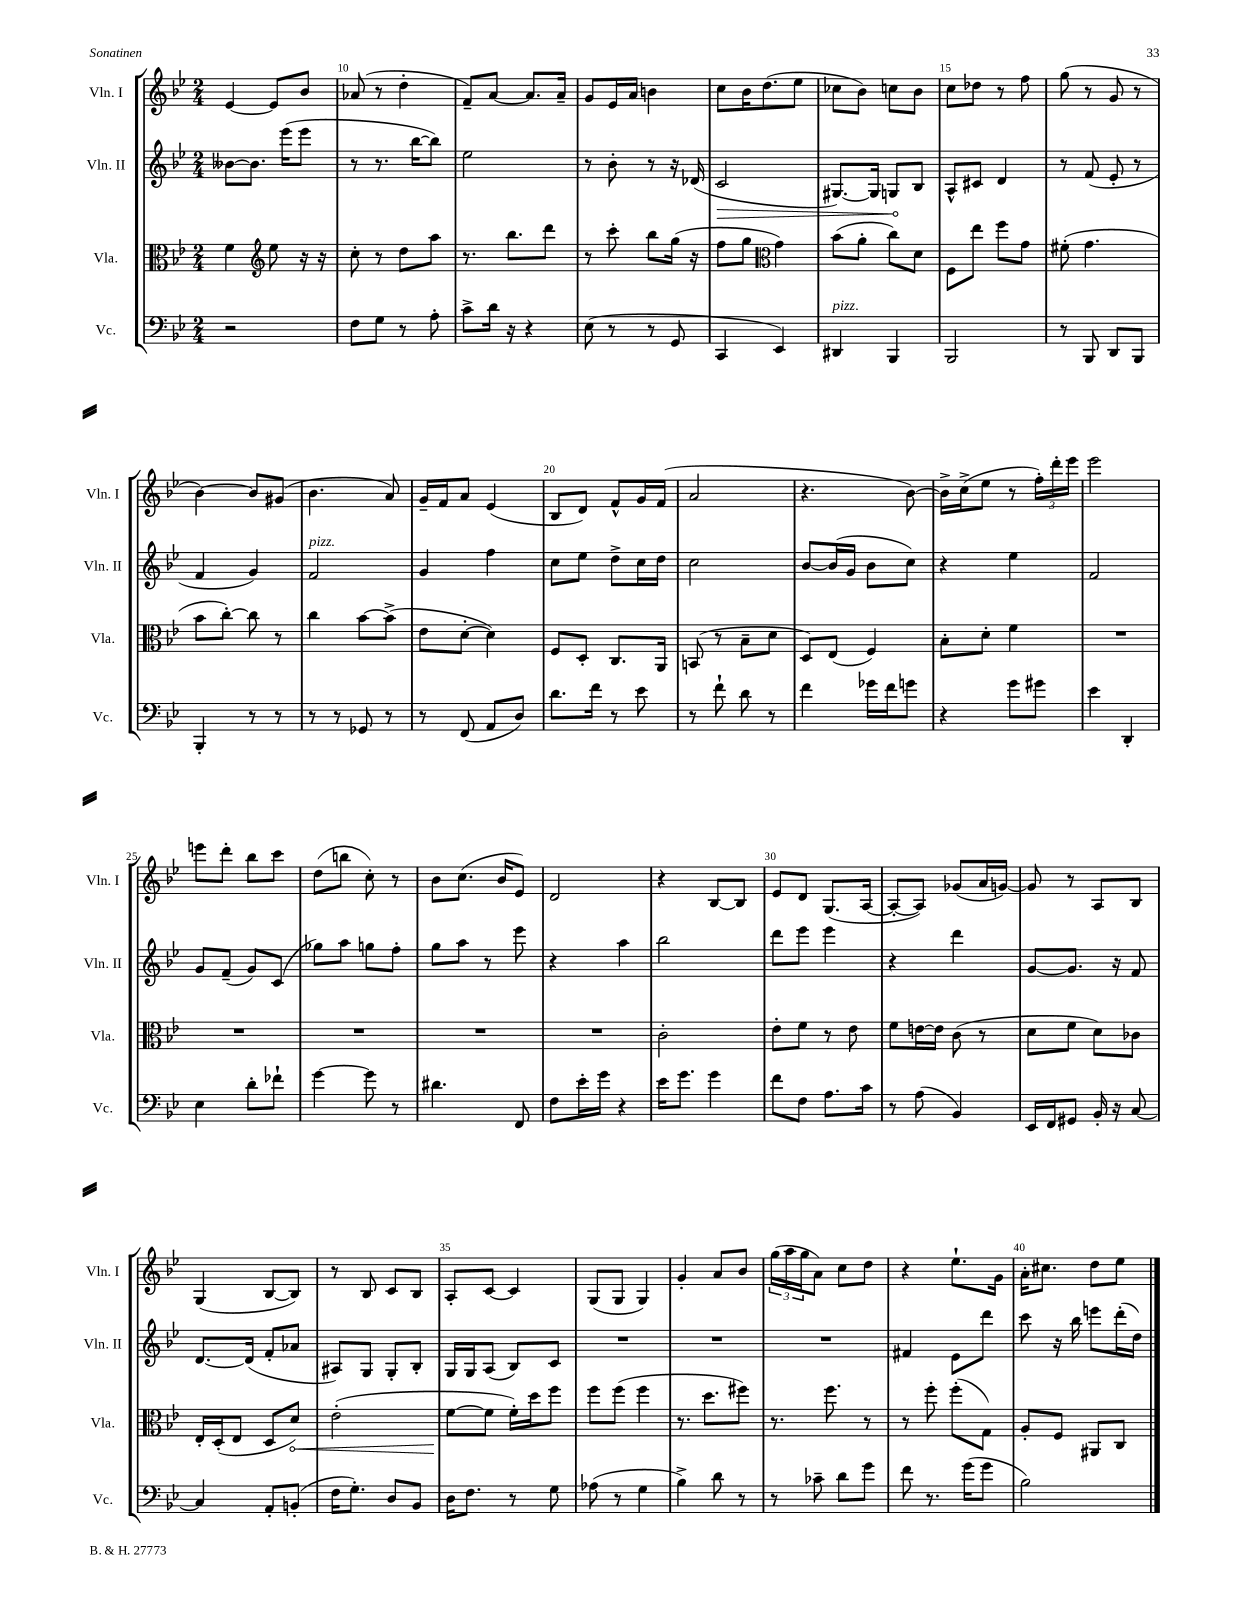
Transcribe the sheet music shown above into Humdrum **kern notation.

**kern	**kern	**dynam	**kern	**dynam	**kern
*part4	*part3	*part3	*part2	*part2	*part1
*staff4	*staff3	*staff3	*staff2	*staff2	*staff1
*I"Vc.	*I"Vla.	*	*I"Vln. II	*	*I"Vln. I
*I'Vc.	*I'Vla.	*	*I'Vln. II	*	*I'Vln. I
*clefF4	*clefC3	*	*clefG2	*	*clefG2
*k[b-e-]	*k[b-e-]	*	*k[b-e-]	*	*k[b-e-]
*M2/4	*M2/4	*	*M2/4	*	*M2/4
=9	=9	=9	=9	=9	=9
2r	4f\	.	[8b--X\L	.	[4e-/
.	.	.	8.b--\J]	.	.
*	*clefG2	*	*	*	*
.	8ee-\	.	.	.	8e-/L]
.	.	.	(16eee-\KL	.	.
.	16r	.	8eee-\J	.	8b-/J
.	16r	.	.	.	.
=10	=10	=10	=10	=10	=10
8F\L	8cc'\	.	8r	.	(8a-X/
8G\J	8r	.	8.r	.	8r
8r	8dd\L	.	.	.	4dd'\
.	.	.	[16bb-\KL	.	.
8A'\	8aa\J	.	8bb-\J])	.	.
=11	=11	=11	=11	=11	=11
8c^\L	8.r	.	2ee-\	.	8f~/L)
16d\Jk	.	.	.	.	[8a/J
16r	8.bb-\L	.	.	.	.
4r	.	.	.	.	8.a/L]
.	8ddd\J	.	.	.	.
.	.	.	.	.	16a~/Jk
=12	=12	=12	=12	=12	=12
(8E-\	8r	.	8r	.	8g/L
8r	8ccc'\	.	8b-'\	.	16e-/L
.	.	.	.	.	16a/JJ
8r	8bb-\L	.	8r	.	4bn\
8GG/	(16gg\Jk	.	16r	.	.
.	16r	.	(16d-X/	.	.
=13	=13	=13	=13	=13	=13
!	!	!	!	!LO:HP:b	!
4CC/	8ff\L	.	2c/	>	8cc\L
.	8gg\J	.	.	.	16b-\K
.	.	.	.	.	(8.dd\
*	*clefC3	*	*	*	*
4EE-/)	4g\)	.	.	.	.
.	.	.	.	.	8ee-\J
=14	=14	=14	=14	=14	=14
!LO:TX:a:i:t=pizz.	!	!	!	!	!
4DD#X/	(8b-\L	.	[8.G#X/L)	.	8cc-X\L
.	8a'\J	.	.	.	8b-\J)
.	.	.	16G#/Jk]	.	.
4BBB-/	8cc\L)	.	8Gn/L	.	8ccn\L
.	8d\J	.	8B-/J	]	8b-\J
=15	=15	=15	=15	=15	=15
2BBB-/	8F\L	.	8A^^/L	.	8cc\L
.	8ee-\J	.	8c#X/J	.	8dd-X\J
.	8ff\L	.	4d/	.	8r
.	8g\J	.	.	.	8ff\
=16	=16	=16	=16	=16	=16
8r	(8f#X'\	.	8r	.	(8gg\
8BBB-/	4.g\	.	(8f/	.	8r
8DD/L	.	.	8e-'/	.	8g/
8BBB-/J	.	.	8r	.	8r
!!LO:LB:g=z
=17	=17	=17	=17	=17	=17
4BBB-'/	8b-\L	.	4f/	.	[4b-\)
.	[8cc'\J)	.	.	.	.
8r	8cc\]	.	4g/)	.	8b-/L]
8r	8r	.	.	.	(8g#X/J
=18	=18	=18	=18	=18	=18
!	!	!	!LO:TX:a:i:t=pizz.	!	!
8r	4cc\	.	2f/	.	4.b-\
8r	.	.	.	.	.
8GG-X/	[8b-\L	.	.	.	.
8r	(8b-^\J]	.	.	.	8a/)
=19	=19	=19	=19	=19	=19
8r	8e-\L	.	4g/	.	16g~/LL
.	.	.	.	.	16f/J
(8FF/	[8d'\J	.	.	.	8a/J
8AA/L	4d\])	.	4ff\	.	(4e-/
8D/J)	.	.	.	.	.
=20	=20	=20	=20	=20	=20
8.d\L	8F/L	.	8cc\L	.	8B-/L
.	8D'/J	.	8ee-\J	.	8d/J)
16f\Jk	.	.	.	.	.
8r	8.C/L	.	8dd^\L	.	8f^^/L
8e-\	.	.	16cc\L	.	16g/L
.	16AA/Jk	.	16dd\JJ	.	(16f/JJ
=21	=21	=21	=21	=21	=21
8r	(8BBn/	.	2cc\	.	2a/
8f`\	8r	.	.	.	.
8d\	8B-~\L	.	.	.	.
8r	8d\J	.	.	.	.
=22	=22	=22	=22	=22	=22
4f\	8D/L)	.	[8b-/L	.	4.r
.	(8E-/J	.	(16b-/L]	.	.
.	.	.	16g/JJ	.	.
16g-X\LL	4F/)	.	8b-\L	.	.
16f\J	.	.	.	.	.
8gn\J	.	.	8cc\J)	.	[8b-\)
=23	=23	=23	=23	=23	=23
4r	8B-'\L	.	4r	.	16b-^\LL]
.	.	.	.	.	(16cc^\J
.	8d'\J	.	.	.	8ee-\J
8g\L	4f\	.	4ee-\	.	8r
8g#X\J	.	.	.	.	24ff'\LL)
.	.	.	.	.	24ddd'\
.	.	.	.	.	24eee-\JJ
=24	=24	=24	=24	=24	=24
4e-\	2r	.	2f/	.	2eee-\
4DD'/	.	.	.	.	.
!!LO:LB:g=z
=25	=25	=25	=25	=25	=25
4E-\	2r	.	8g/L	.	8eeen\L
.	.	.	(8f~/J	.	8ddd'\J
8d'\L	.	.	8g/L)	.	8bb-\L
8f-X`\J	.	.	(8c/J	.	8ccc\J
=26	=26	=26	=26	=26	=26
[4g\	2r	.	8gg-X\L)	.	(8dd\L
.	.	.	8aa\J	.	8bbn\J
8g\]	.	.	8ggn\L	.	8cc'\)
8r	.	.	8ff'\J	.	8r
=27	=27	=27	=27	=27	=27
4.d#X\	2r	.	8gg\L	.	8b-\L
.	.	.	8aa\J	.	(8.cc\J
.	.	.	8r	.	.
.	.	.	.	.	16b-/KL
8FF/	.	.	8eee-\	.	8e-/J)
=28	=28	=28	=28	=28	=28
8F\L	2r	.	4r	.	2d/
16e-'\L	.	.	.	.	.
16g\JJ	.	.	.	.	.
4r	.	.	4aa\	.	.
=29	=29	=29	=29	=29	=29
16e-\KL	2c'\	.	2bb-\	.	4r
8.g\J	.	.	.	.	.
4g\	.	.	.	.	[8B-/L
.	.	.	.	.	8B-/J]
=30	=30	=30	=30	=30	=30
8f\L	8e-'\L	.	8ddd\L	.	8e-/L
8F\J	8f\J	.	8eee-\J	.	8d/J
8.A\L	8r	.	4eee-\	.	(8.G/L
.	8e-\	.	.	.	.
16c\Jk	.	.	.	.	[16A/Jk
=31	=31	=31	=31	=31	=31
8r	8f\L	.	4r	.	8A'/L_
(8A\	[16en\L	.	.	.	8A/J])
.	16e\JJ]	.	.	.	.
4BB-/)	(8c\	.	4ddd\	.	(8g-X/L
.	8r	.	.	.	16a/L
.	.	.	.	.	[16gn/JJ)
=32	=32	=32	=32	=32	=32
16EE-/LL	8d\L	.	[8g/L	.	8g/]
16FF/J	.	.	.	.	.
8GG#X/J	8f\J	.	8.g/J]	.	8r
16BB-'/	8d\L)	.	.	.	8A/L
16r	.	.	16r	.	.
[8C/	8c-X\J	.	8f/	.	8B-/J
!!LO:LB:g=z
=33	=33	=33	=33	=33	=33
4C/]	16E-'/LL	.	[8.d/L	.	(4G/
.	(16D'/J	.	.	.	.
.	8E-/J	.	.	.	.
.	.	.	(16d/Jk]	.	.
8AA'/L	8D/L	.	8f'/L	.	[8B-/L
!	!	!LO:HP:b	!	!	!
(8BBn'/J	8d/J)	<	8a-X/J	.	8B-/J])
=34	=34	=34	=34	=34	=34
16F\KL	(2e-'\	.	8A#X/L)	.	8r
8.G'\J)	.	.	.	.	.
.	.	.	8G/J	.	8B-/
8D/L	.	.	8G'/L	.	8c/L
8BB-/J	.	.	8B-'/J	.	8B-/J
=35	=35	=35	=35	=35	=35
16D\KL	[8f\L	.	16G/LL	.	8A'/L
8.F\J	.	.	16G/J	.	.
.	8f\J]	[	(8A/J	.	[8c/J
8r	16f'\LL)	.	8B-/L)	.	4c/]
.	16dd\J	.	.	.	.
8G\	8ff\J	.	8c/J	.	.
=36	=36	=36	=36	=36	=36
(8A-X\	8ff\L	.	2r	.	(8G/L
8r	(8ff\J	.	.	.	8G/J
4G\	4ff\	.	.	.	4G/)
=37	=37	=37	=37	=37	=37
4B-^\)	8.r	.	2r	.	4g'/
.	8.dd\L	.	.	.	.
8d\	.	.	.	.	8a/L
8r	8ff#X\J)	.	.	.	8b-/J
=38	=38	=38	=38	=38	=38
8r	8.r	.	2r	.	(24gg\LL
.	.	.	.	.	24aa\
.	.	.	.	.	24gg\J
8c-X~\	.	.	.	.	8a\J)
.	8.ff\	.	.	.	.
8d\L	.	.	.	.	8cc\L
8g\J	8r	.	.	.	8dd\J
=39	=39	=39	=39	=39	=39
8f\	8r	.	4f#X/	.	4r
8.r	8ff'\	.	.	.	.
.	(8ff'\L	.	8e-\L	.	8.ee-`\L
(16g\KL	.	.	.	.	.
8g\J	8G\J)	.	8ddd\J	.	.
.	.	.	.	.	16g\Jk
=40	=40	=40	=40	=40	=40
2B-\)	8A'/L	.	8ccc\	.	16a'\KL
.	.	.	.	.	8.cc#X\J
.	8F/J	.	16r	.	.
.	.	.	16bb-\	.	.
.	8AA#X/L	.	8eeen\L	.	8dd\L
.	8C/J	.	(16ddd'\L	.	8ee-\J
.	.	.	16dd\JJ)	.	.
==	==	==	==	==	==
*-	*-	*-	*-	*-	*-
